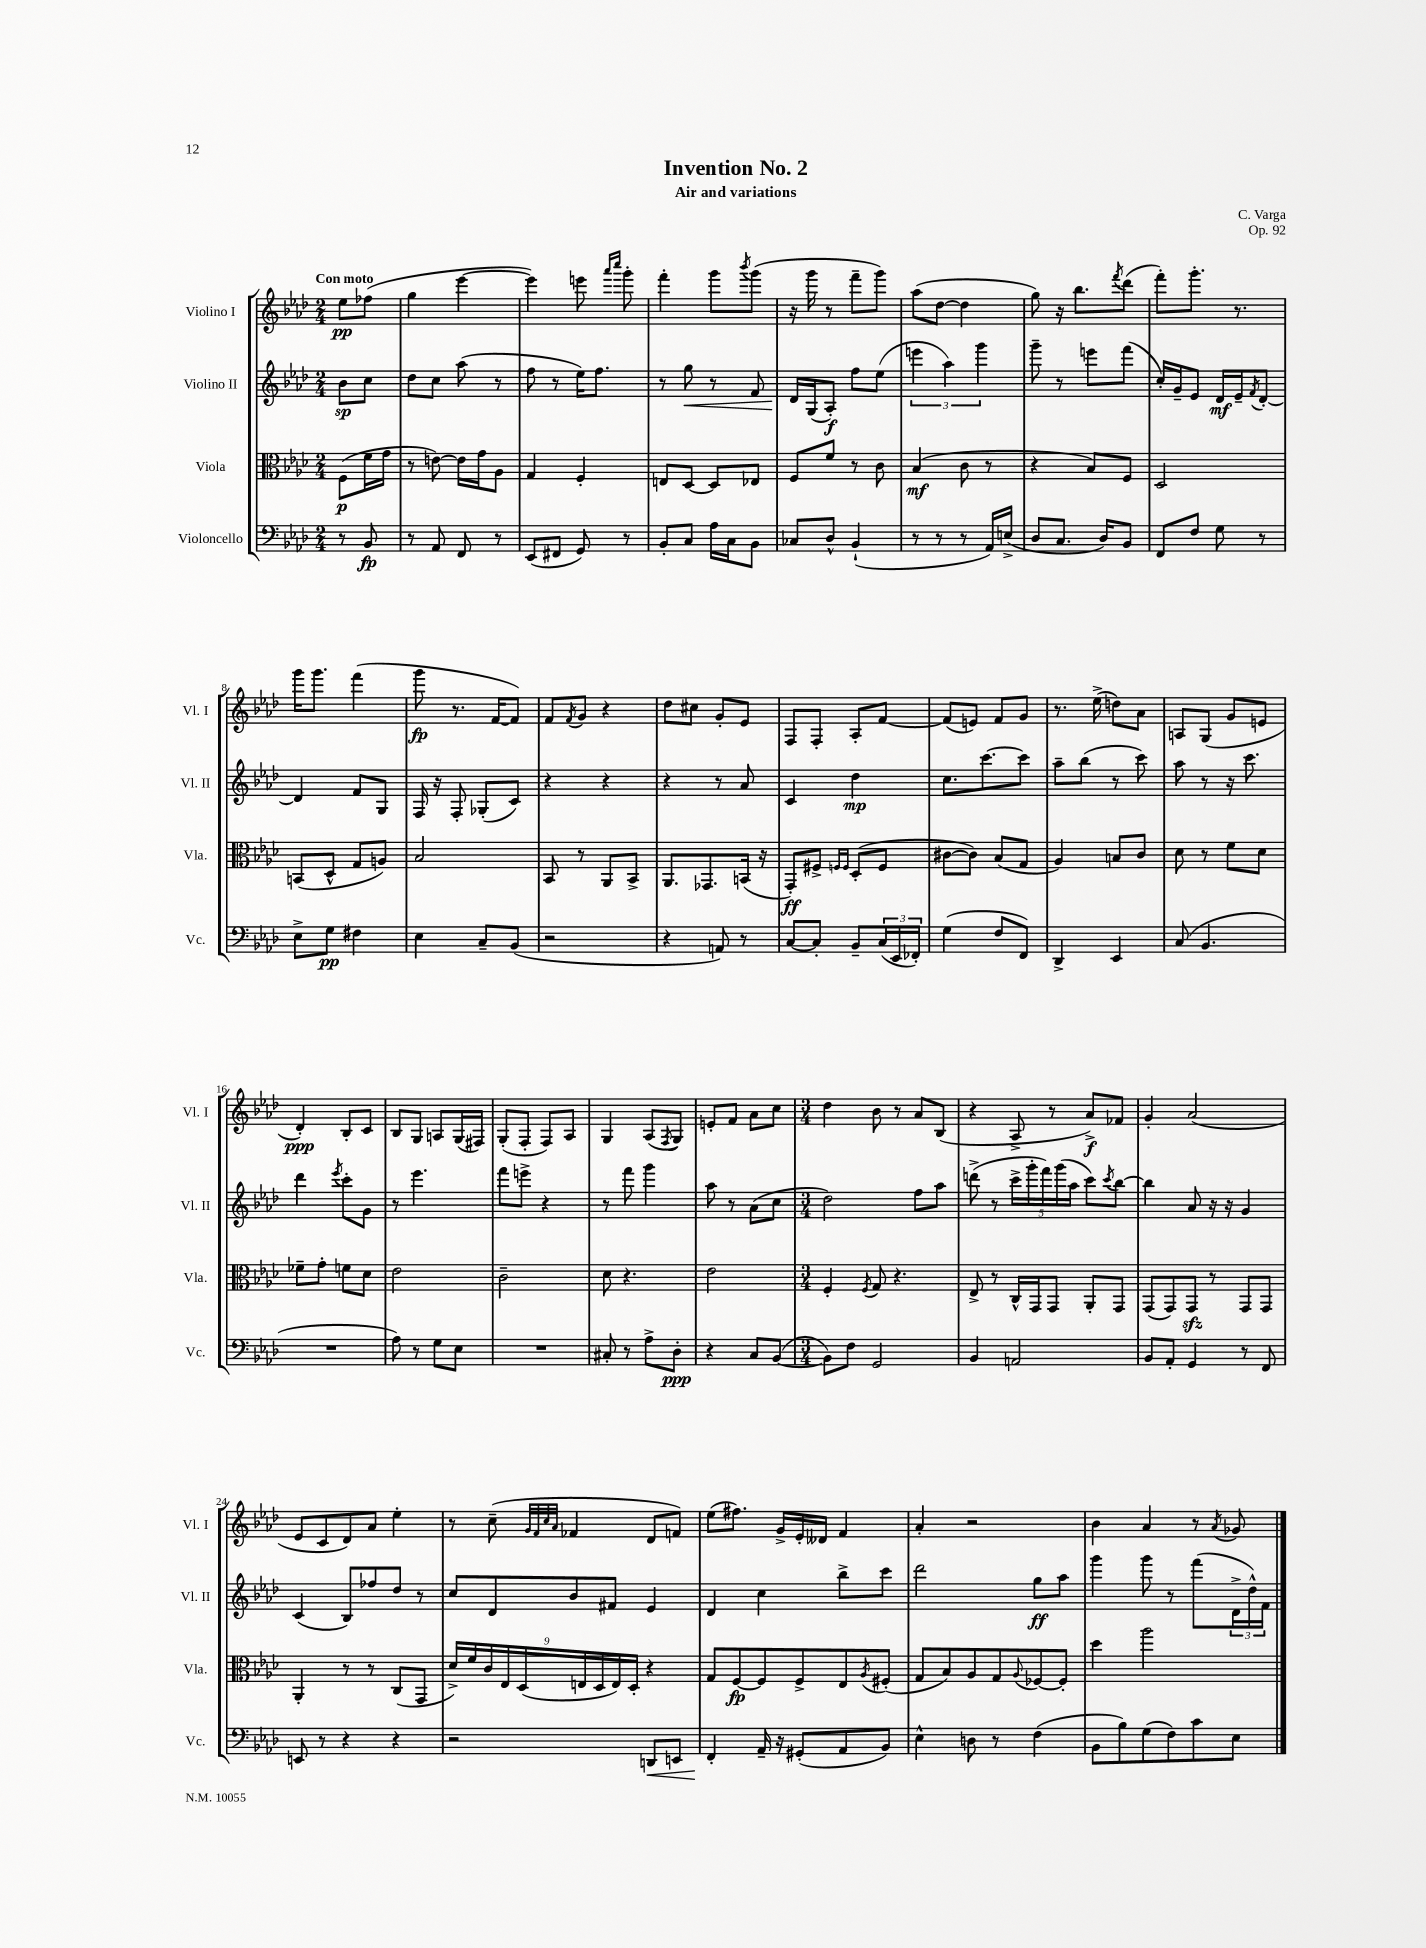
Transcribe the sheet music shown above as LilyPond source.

\header { title = "Invention No. 2" composer = "C. Varga" subtitle = "Air and variations" opus = "Op. 92" }
<<
\new StaffGroup <<
\new Staff = "s0" \with { instrumentName = "Violino I" shortInstrumentName = "Vl. I" } {
    \clef treble \key aes \major \numericTimeSignature \time 2/4 \partial 4 \tempo "Con moto"
    ees''8\pp fes''8( |
    g''4 ees'''4~ |
    ees'''4) e'''8 \grace { aes'''16 c''''16 } g'''8-. |
    f'''4-. g'''8 \acciaccatura { bes'''8 } g'''8( |
    r16 g'''16 r8 f'''8-- g'''8) |
    aes''8( des''8~ des''4 |
    g''8) r16 bes''8. \acciaccatura { f'''8 } des'''8( |
    f'''8-.) g'''8.-. r8. |
    g'''16 g'''8. f'''4( |
    g'''8\fp r8. f'16~ f'8) |
    f'8 \acciaccatura { f'8 } g'8 r4 |
    des''8 cis''8 g'8-. ees'8 |
    f8 f8-. aes8-. f'8~ |
    f'8( e'8) f'8 g'8 |
    r8. ees''16->( d''8) aes'8 |
    a8 g8( g'8 e'8 |
    des'4-.\ppp) bes8-. c'8 |
    bes8 g8 a8 g16( fis16) |
    g8-.( f8-. f8) aes8 |
    g4 aes8( \acciaccatura { f8 } g8) |
    e'8-. f'8 aes'8 c''8 |
    \numericTimeSignature \time 3/4 des''4 bes'8 r8 aes'8 bes8( |
    r4 aes8-> r8 aes'8->\f) fes'8 |
    g'4-. aes'2( |
    ees'8 c'8 des'8) aes'8 ees''4-. |
    r8 c''8--( \grace { g'32 f'32 c''32 aes'32 } fes'4 des'8 f'8) |
    ees''8( fis''8.) g'16-> ees'16-. deses'16 f'4 |
    aes'4-. r2 |
    bes'4 aes'4 r8 \acciaccatura { aes'8 } ges'8 \bar "|." |
}
\new Staff = "s1" \with { instrumentName = "Violino II" shortInstrumentName = "Vl. II" } {
    \clef treble \key aes \major \numericTimeSignature \time 2/4 \partial 4
    bes'8\sp c''8 |
    des''8 c''8 aes''8( r8 |
    f''8 r8 ees''16) f''8. |
    r8 g''8\< r8 f'8 |
    des'16\! g16( aes8-.\f) f''8 ees''8( |
    \tuplet 3/2 { e'''4 aes''4) g'''4 } |
    g'''8-- r8 e'''8 f'''8( |
    c''16-.) g'16-- ees'8 des'16\mf ees'16-- \acciaccatura { f'8 } des'8~-. |
    des'4 f'8 g8 |
    f16 r16 f8-. ges8-.( c'8) |
    r4 r4 |
    r4 r8 aes'8 |
    c'4 des''4\mp |
    c''8. c'''8.~ c'''8 |
    aes''8-- bes''8( r8 c'''8) |
    aes''8 r8 r16 c'''8. |
    des'''4 \acciaccatura { ees'''8 } c'''8-. g'8 |
    r8 ees'''4. |
    f'''8 e'''8-> r4 |
    r8 f'''8 g'''4 |
    aes''8 r8 aes'8( c''8 |
    \numericTimeSignature \time 3/4 des''2) f''8 aes''8 |
    d'''8->( r8 \tuplet 5/4 { c'''16-> g'''16-. f'''16) g'''16( aes''16 } c'''8) \acciaccatura { c'''8 } bes''8~ |
    bes''4 aes'8 r16 r16 g'4 |
    c'4( bes8) fes''8 des''8 r8 |
    c''8 des'8 bes'8 fis'8 ees'4 |
    des'4 c''4 bes''8-> c'''8 |
    des'''2 g''8\ff aes''8 |
    g'''4 g'''8 r8 f'''8( \tuplet 3/2 { des'16-> des''16-^) f'16 } \bar "|." |
}
\new Staff = "s2" \with { instrumentName = "Viola" shortInstrumentName = "Vla." } {
    \clef alto \key aes \major \numericTimeSignature \time 2/4 \partial 4
    f8\p( f'16 g'16 |
    r8 e'8~) e'16 g'16 aes8 |
    g4 f4-. |
    e8 des8~ des8 ees8 |
    f8 f'8 r8 c'8 |
    bes4\mf( c'8 r8 |
    r4 bes8) f8 |
    des2 |
    b,8( des8-^ g8 a8) |
    bes2 |
    bes,8 r8 aes,8 bes,8-> |
    aes,8. ges,8. b,16( r16 |
    g,8-.\ff) fis8-> \grace { f16 f16 } des8-.( f8 |
    cis'8~ cis'8) bes8( g8 |
    aes4) b8 c'8 |
    des'8 r8 f'8 des'8 |
    fes'8-- g'8-. f'8 des'8 |
    ees'2 |
    c'2-- |
    des'8 r4. |
    ees'2 |
    \numericTimeSignature \time 3/4 f4-. \acciaccatura { f8 } g8 r4. |
    ees8-> r8 c16-^ g,16 g,8 aes,8-. g,8 |
    g,8( g,8) g,8\sfz r8 g,8 g,8 |
    aes,4-. r8 r8 c8( g,8 |
    \tuplet 9/8 { des'16->) f'16 c'16 ees16 des16( e16 des16 e16) des16-. } r4 |
    g8 f8~\fp f8 f8-> ees8 \acciaccatura { aes8 } fis8-.( |
    g8 bes8) aes8 g8 \appoggiatura { aes8 } fes8~ fes8-. |
    des''4 aes''2 \bar "|." |
}
\new Staff = "s3" \with { instrumentName = "Violoncello" shortInstrumentName = "Vc." } {
    \clef bass \key aes \major \numericTimeSignature \time 2/4 \partial 4
    r8 bes,8\fp |
    r8 aes,8 f,8 r8 |
    ees,8( fis,8 g,8) r8 |
    bes,8-. c8 aes16 c16 bes,8 |
    ces8 des8-^ bes,4-!( |
    r8 r8 r8 aes,16) e16->( |
    des8 c8. des16) bes,8 |
    f,8 f8 g8 r8 |
    ees8-> g8\pp fis4 |
    ees4 c8-- bes,8( |
    r2 |
    r4 a,8) r8 |
    c8~ c8-. bes,8-- \tuplet 3/2 { c16( ees,16 fes,16-.) } |
    g4( f8 f,8) |
    des,4-> ees,4 |
    c8( bes,4. |
    R2 |
    aes8) r8 g8 ees8 |
    R2 |
    cis8-. r8 aes8-> des8-.\ppp |
    r4 c8 bes,8~( |
    \numericTimeSignature \time 3/4 bes,8) f8 g,2 |
    bes,4 a,2 |
    bes,8 aes,8-. g,4 r8 f,8 |
    e,8 r8 r4 r4 |
    r2 d,8\< e,8 |
    f,4-.\! aes,16-- r16 gis,8-.( aes,8 bes,8) |
    ees4-^ d8 r8 f4( |
    bes,8 bes8) g8( f8) c'8 ees8 \bar "|." |
}
>>
>>
